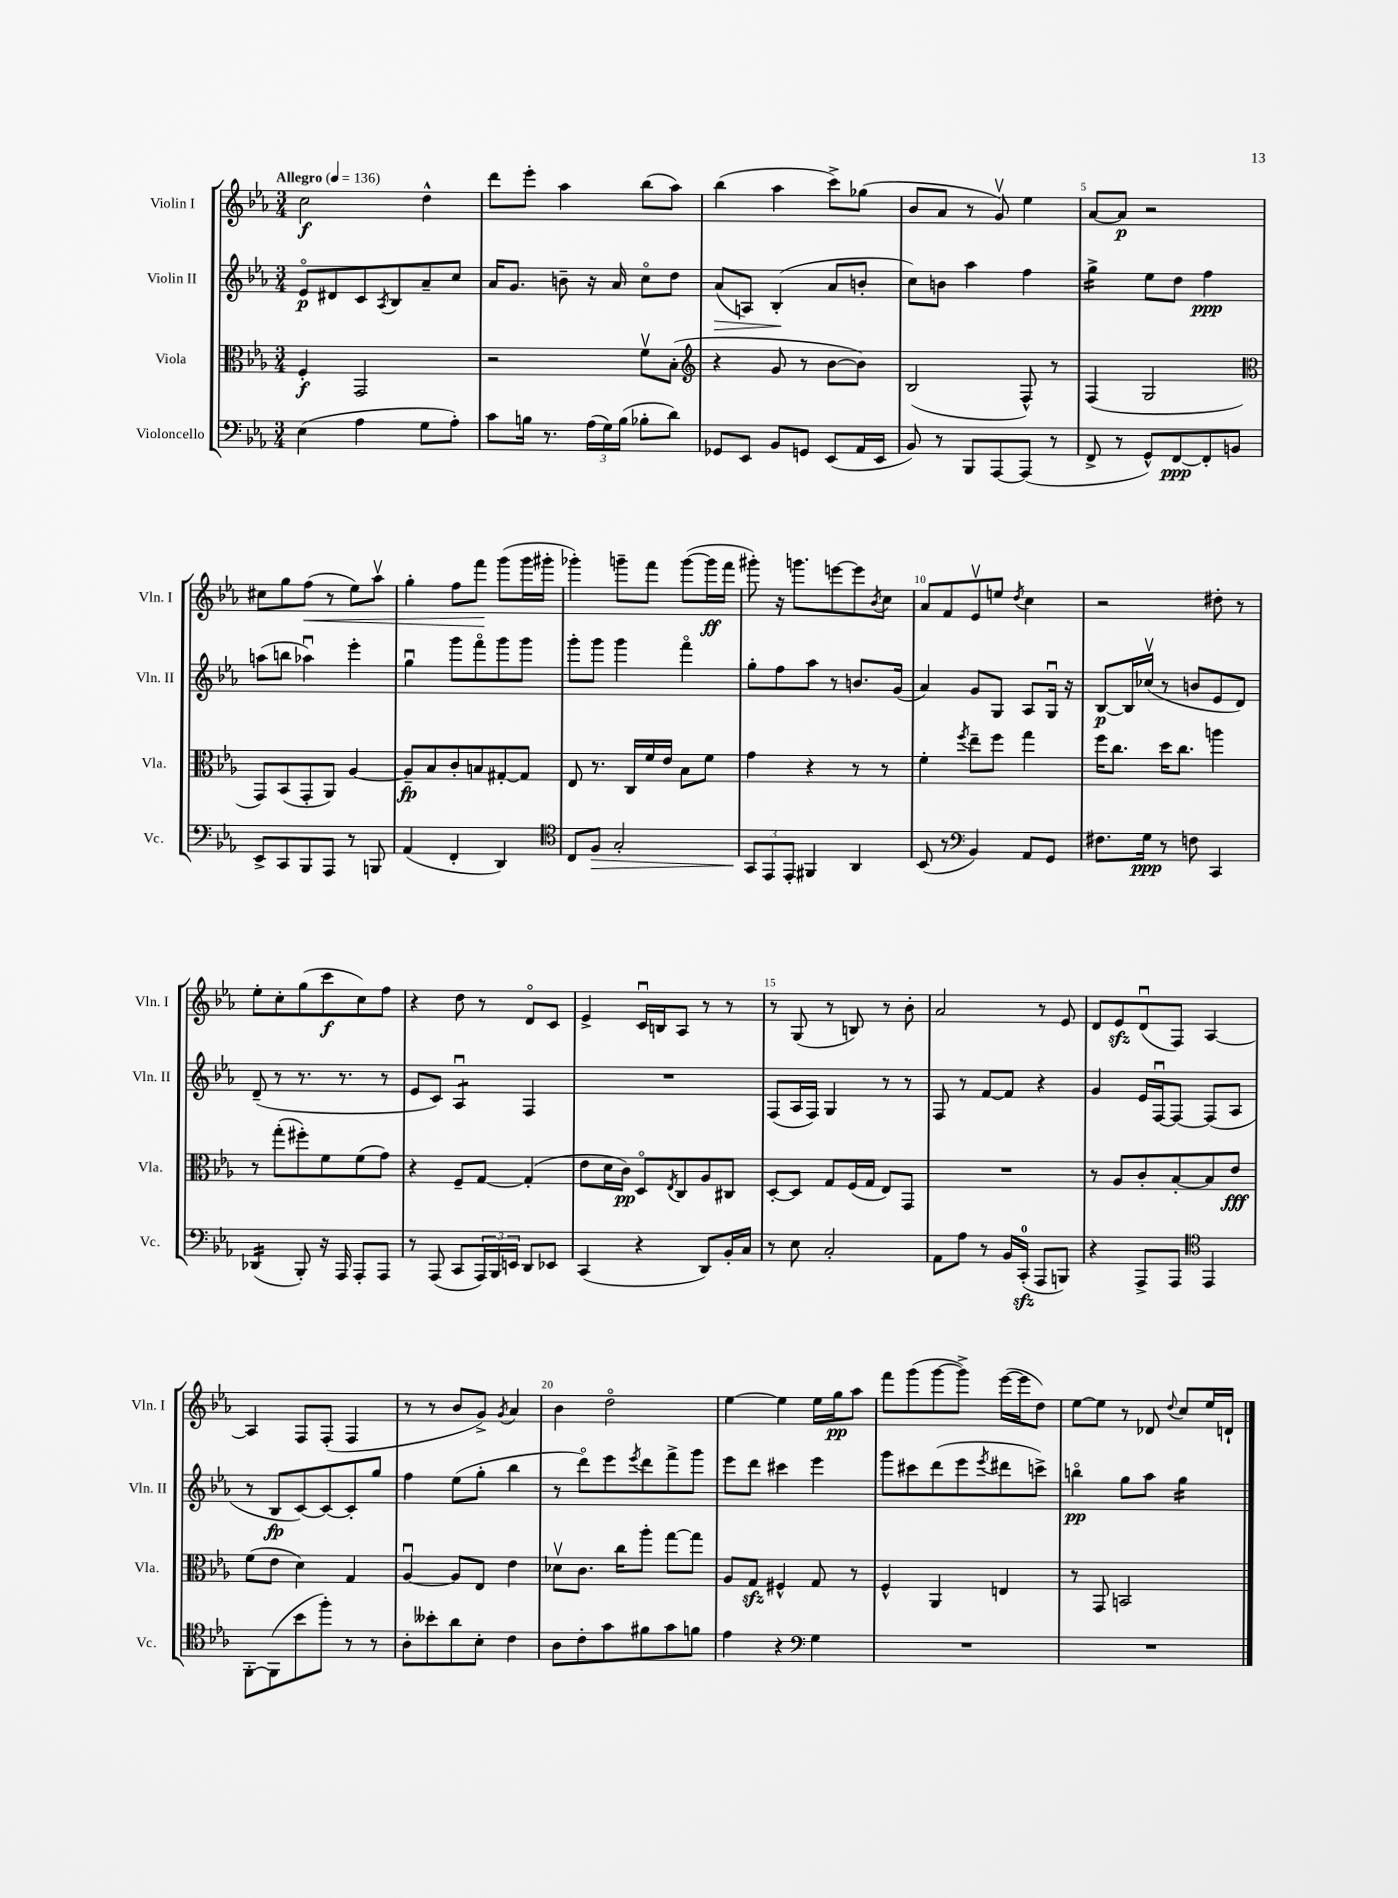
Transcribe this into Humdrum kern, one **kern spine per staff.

**kern	**kern	**kern	**kern
*staff4	*staff3	*staff2	*staff1
*clefF4	*clefC3	*clefG2	*clefG2
*k[b-e-a-]	*k[b-e-a-]	*k[b-e-a-]	*k[b-e-a-]
*M3/4	*M3/4	*M3/4	*M3/4
*MM136	*MM136	*MM136	*MM136
(4E-	4F'	8e-o	2cc
.	.	8d#	.
4A-	2GG	8c	.
.	.	8qA-	.
.	.	8B-	.
8G	.	8a-~	4dd^^
8A-')	.	8cc	.
=	=	=	=
8c	2r	16a-	8ddd
.	.	8.g	.
16B	.	.	8eee-'
8.r	.	.	.
.	.	8b~	4aa-
(24A-	.	16r	.
24G)	.	.	.
.	.	16a-	.
(24B	.	.	.
8B-'	8fv	8cco	(8bb-
8d)	(8B-'	8dd	8aa-)
=	=	=	=
*	*clefG2	*	*
8GG-	4r	(8a-	(4bb-
8EE-	.	8A)	.
8BB-	8g	(4B-'	4aa-
8GG	8r	.	.
(8EE-	[8b-	8a-	8ccc^)
16AA-	8b-])	8b'	(8gg-
16EE-	.	.	.
=	=	=	=
8BB-)	(2B-	8cc)	8b-
8r	.	8b	8a-
8BBB-	.	4aa-	8r
[8AAA-	.	.	8gv)
(8AAA-]	8F^^)	4ff	4ee-
8r	8r	.	.
=	=	=	=
8FF^	(4F	4gg^	[8a-
8r	.	.	8a-]
8GG^^)	2G	8ee-	2r
[8FF	.	8dd	.
8FF']	.	4ff	.
8BB	.	.	.
=	=	=	=
*	*clefC3	*	*
8EE-^	8GG)	(8aa	8cc#
8CC	(8BB-	8bb	8gg
8BBB-	8GG'	4aa-u)	(8ff
8AAA-	8AA-)	.	8r
8r	[4A-	4eee-'	8ee-)
8BBB	.	.	8aa-v
=	=	=	=
(4AA-	8A-~]	4ggu	4gg'
.	8B-	.	.
4FF'	8c'	8ggg	8ff
.	8B	8fffo	8fff
4DD)	[8G#'	8ggg	(8ggg
.	8G#]	8ggg	16ggg
.	.	.	16ggg#'
=	=	=	=
*clefC4	*	*	*
8C	8E-	8ggg'	4ggg-')
8F	8.r	8ggg	.
2G'	.	4ggg	8ggg~
.	16C	.	.
.	16f	.	8fff
.	16e-	.	.
.	8B-	4fffo	([8ggg
.	8f	.	16ggg]
.	.	.	16fff
=	=	=	=
12GG	4g	8gg'	8ggg#')
12EE-	.	.	.
.	.	8ff	16r
12EE-'	.	.	.
.	.	.	8.ggg
4FF#	4r	8aa-	.
.	.	8r	[8eee
4AA-	8r	8.b	8eee]
.	.	.	8qb-
.	8r	.	8cc
.	.	(16g	.
=	=	=	=
(8BB-	4f'	4a-)	8a-
8r	.	.	8f
*clefF4	*	*	*
.	8qff	.	.
4BB-)	8ee-~	8g	8e-v
.	8ff	8G	8ee
.	.	.	8qdd
8AA-	4gg	8A-	4cc
8GG	.	16Gu	.
.	.	16r	.
=	=	=	=
8.F#	16ff	[8B-	2r
.	8.cc	.	.
.	.	16B-]	.
16G	.	(16cc-v	.
8r	16dd	8r	.
.	8.cc	.	.
8F	.	8b	.
4CC	4aa	8e-	8dd#'
.	.	8d)	8r
=	=	=	=
(4DD-	8r	(8d~	8ee-'
.	(8gg'	8r	8cc'
8BBB-')	8ff#')	8.r	(8gg
16r	8f	.	8ccc
16AAA-	.	8.r	.
8AAA-'	(8f	.	8cc)
8AAA-	8g)	8r	8ff
=	=	=	=
8r	4r	8e-	4r
(8AAA-	.	8c)	.
8CC	8F~	4A-u	8dd
24AAA-)	[8G	.	8r
24BBB-	.	.	.
24EE	.	.	.
8DD	(4G']	4F	8do
8EE-	.	.	8c
=	=	=	=
(4CC	8e-	2.r	4e-^
.	16d	.	.
.	16c)	.	.
4r	8Do	.	16cu
.	.	.	16B
.	8qE-	.	.
.	8C	.	8A-
8DD)	8A-	.	8r
16BB-'	8C#	.	8r
16C	.	.	.
=	=	=	=
8r	[8D'	(8F	8r
8E-	8D]	16A-	(8G
.	.	16F)	.
2C'	8G	4G	8r
.	(16F	.	8B)
.	16G	.	.
.	8E-)	8r	8r
.	8GG	8r	8b-'
=	=	=	=
8AA-	2.r	8F	2a-
8A-	.	8r	.
8r	.	[8f	.
16BB-	.	8f]	.
(16CC'	.	.	.
8AAA-	.	4r	8r
8BBB)	.	.	8e-
=	=	=	=
4r	8r	4g	8d
.	8A-	.	8e-
8AAA-^	8c'	16e-	(8du
.	.	[16Fu	.
8AAA-	[8B-'	8F_	8F)
*clefC4	*	*	*
4EE-	8B-]	(8F]	[4A-
.	8e-	8A-	.
=	=	=	=
[8FF'	(8f	8r	4A-]
(8FF]	8e-	8B-	.
8b-	4d)	[8c)	8F
8ff')	.	8c_	(8F'
8r	4G	8c']	4F
8r	.	8gg	.
=	=	=	=
8A-'	[4A-u	4ff	8r
8b--'	.	.	8r
8a-	8A-]	(8ee-	8b-
8B-'	8E-	8gg'	8g^)
.	.	.	8qg
4c	4e-	4bb-	4a-
=	=	=	=
8A-	8d-v	8r	4b-
8c'	8.c	8dddo)	.
8g	.	8eee-	2ddo
.	16cc	.	.
.	.	8qeee-	.
8f#	8aa-'	8ddd	.
8g	[8gg	8fff^	.
8f	8gg]	8ggg	.
=	=	=	=
4e-	8A-	8eee-	[4ee-
.	8G	8ddd	.
4r	4F#^^	4ccc#	4ee-]
*clefF4	*	*	*
4G	8G	4eee-	16ee-
.	.	.	16gg
.	8r	.	8aa-
=	=	=	=
2.r	4F^^	8ggg	8fff
.	.	8ccc#	(8ggg
.	4AA-	(8ddd	[8ggg
.	.	8eee-	8ggg^])
.	.	8qeee-	.
.	4E	8ddd#	([16eee-
.	.	.	16eee-]
.	.	8ccc^)	8dd)
=	=	=	=
2.r	8r	4bbo	[8ee-
.	8GG	.	8ee-]
.	2BB	8gg	8r
.	.	8aa-	8d-
.	.	.	8qqdd
.	.	4gg	8cc
.	.	.	16ee-
.	.	.	16d`
==	==	==	==
*-	*-	*-	*-
